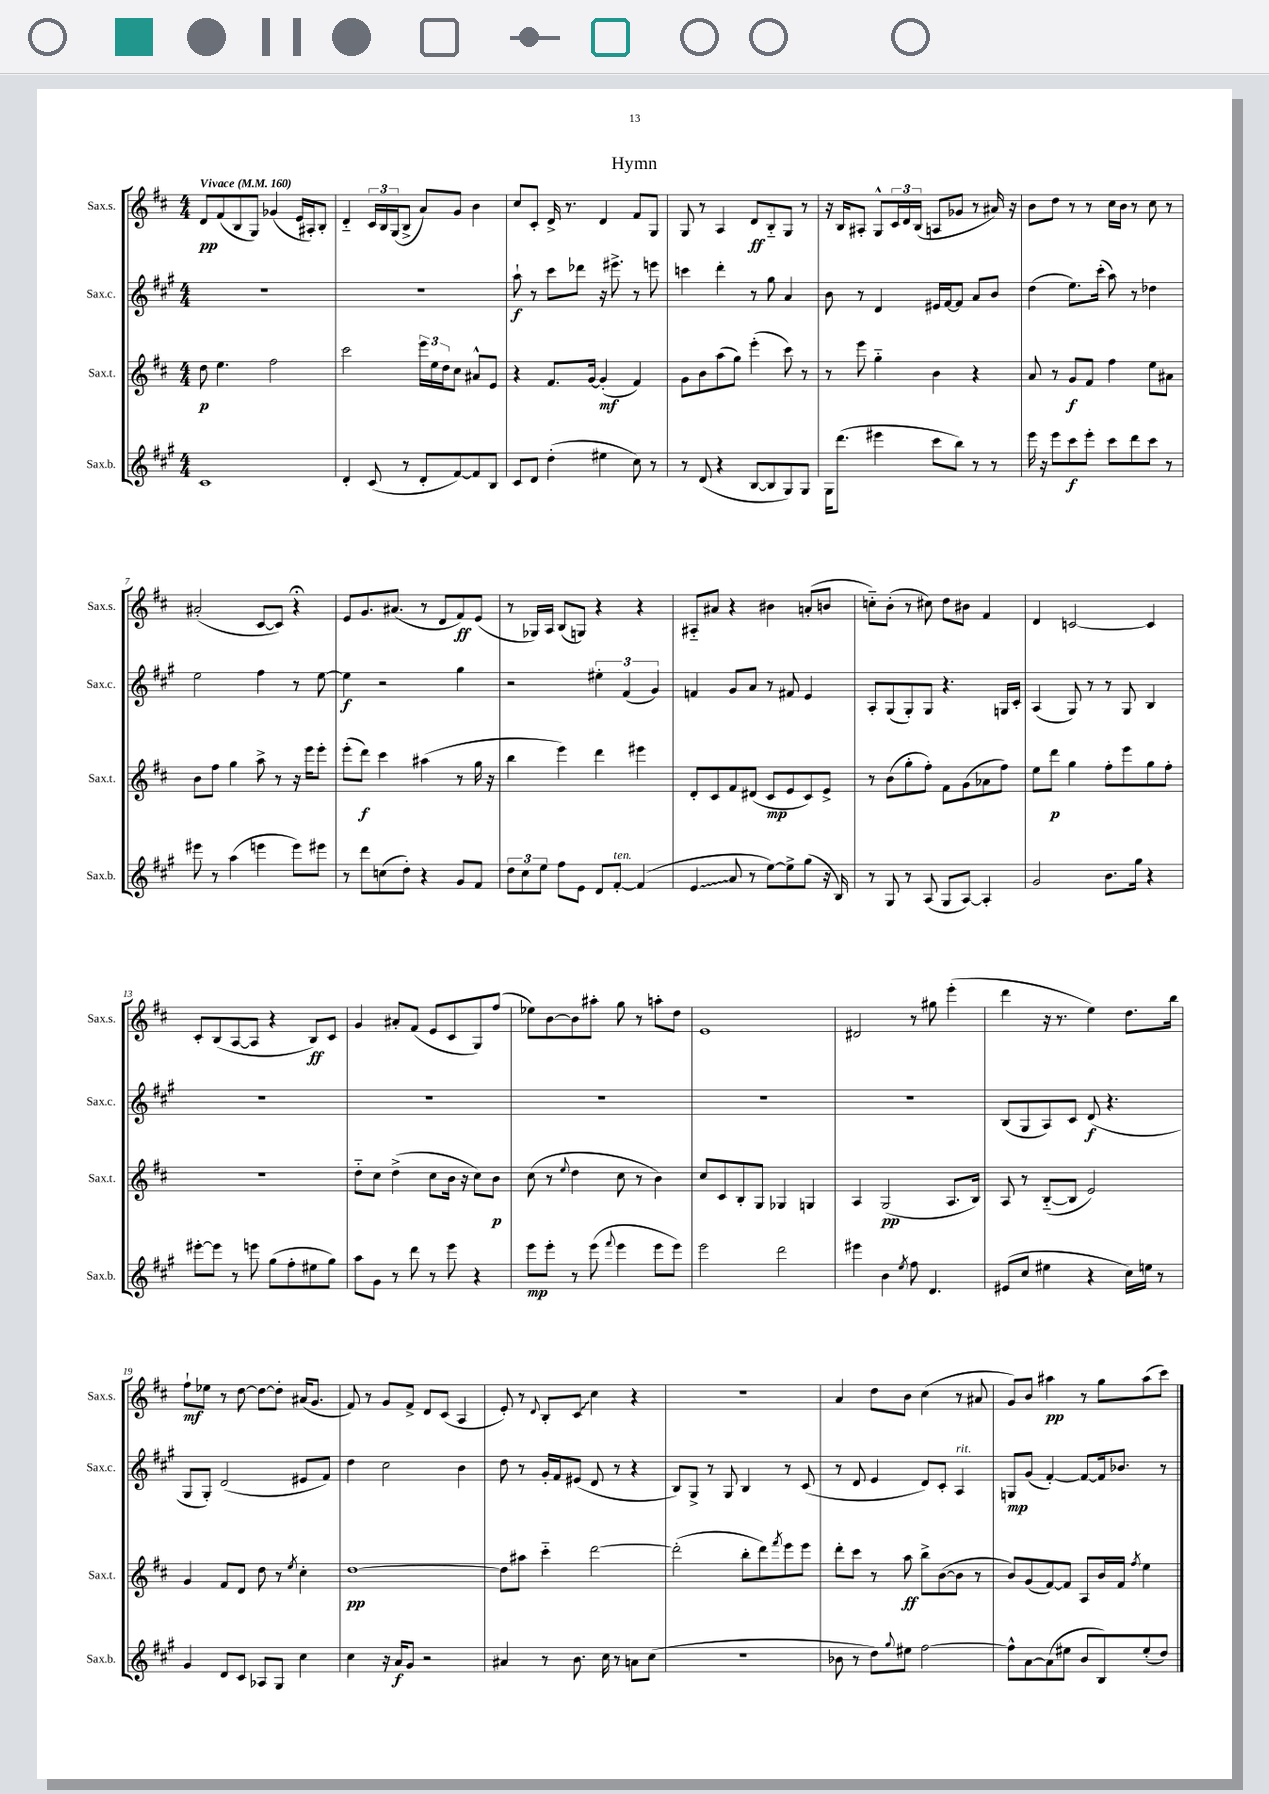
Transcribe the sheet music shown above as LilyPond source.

\header { title = "Hymn" }
<<
\new StaffGroup <<
\new Staff = "s0" \with { instrumentName = "Sax.s." shortInstrumentName = "Sax.s." } {
    \clef treble \key d \major \numericTimeSignature \time 4/4 \tempo "Vivace" 4 = 160
    d'8\pp fis'8( b8 g8) ges'4( e'16 ais16-.) b8-. |
    d'4-_ \tuplet 3/2 { cis'16 b16 g16( } b8-> a'8) g'8 b'4 |
    cis''8 cis'8-. d'16-> r8. d'4 fis'8 g8 |
    g8 r8 a4 d'8\ff b8-_ g8 r8 |
    r16 b16 ais8-. g8-^ \tuplet 3/2 { cis'16 d'16 b16( } a8 ges'8 r8 ais'16) r16 |
    b'8 d''8 r8 r8 cis''16 b'16 r8 cis''8 r8 |
    ais'2-.( cis'8~ cis'8) r4\fermata |
    e'8 g'8. ais'8.( r8 d'8 fis'8\ff) e'8( |
    r8 ges16) a16 b8( g8) r4 r4 |
    ais8-_ ais'8 r4 bis'4 a'8-.( b'8 |
    c''8-_) b'8-.( r8 cis''8) d''8 bis'8 fis'4 |
    d'4 c'2~ c'4 |
    cis'8-. b8( a8~ a8 r4 b8\ff) cis'8 |
    g'4 ais'8-. fis'8( e'8 cis'8 g8) fis''8( |
    ees''8) b'8~ b'8 ais''8-. g''8 r8 a''8-. d''8 |
    e'1 |
    dis'2 r8 gis''8 e'''4-.( |
    d'''4 r16 r8. e''4) d''8. b''16 |
    fis''8-!\mf ees''8 r8 d''8~ d''8~ d''8-. ais'16( g'8. |
    fis'8) r8 g'8 fis'8-> d'8 cis'8( a4 |
    e'8-.) r8 \appoggiatura { d'8 } b8-. \once \override Glissando.style = #'zigzag cis'8\glissando cis''4 r4 |
    R1 |
    a'4 d''8 b'8 cis''4( r8 ais'8 |
    g'8) b'8 ais''4\pp r8 g''8 ais''8( cis'''8) \bar "|." |
}
\new Staff = "s1" \with { instrumentName = "Sax.c." shortInstrumentName = "Sax.c." } {
    \clef treble \key a \major \numericTimeSignature \time 4/4
    R1 |
    R1 |
    a''8-!\f r8 cis'''8 des'''8 r16 eis'''8.-> r8 e'''8 |
    c'''4 d'''4-. r8 gis''8 a'4 |
    b'8 r8 d'4 eis'16 fis'16~ fis'8 a'8 b'8 |
    d''4( e''8.) cis'''16-.( a''8) r8 des''4 |
    e''2 fis''4 r8 e''8~ |
    e''4\f r2 gis''4 |
    r2 \tuplet 3/2 { eis''4-. fis'4( gis'4) } |
    f'4 gis'8 a'8 r8 fis'8 e'4 |
    a8-. gis8( gis8-.) gis8 r4. g16 cis'16-. |
    a4( gis8) r8 r8 gis8 b4 |
    R1 |
    R1 |
    R1 |
    R1 |
    R1 |
    b8( gis8 a8) cis'8 d'8\f( r4. |
    gis8 gis8-.) d'2( eis'8 fis'8) |
    d''4 cis''2 b'4 |
    d''8 r8 gis'16-. fis'16 eis'8( d'8 r8 r4 |
    b8) gis8-> r8 gis8 b4 r8 cis'8( |
    r8 d'8 e'4 d'8) cis'8-. a4^\markup { \italic "rit." } |
    g8\mp gis'8( fis'4~-.) fis'8~ fis'16 bes'8. r8 \bar "|." |
}
\new Staff = "s2" \with { instrumentName = "Sax.t." shortInstrumentName = "Sax.t." } {
    \clef treble \key d \major \numericTimeSignature \time 4/4
    d''8\p e''4. fis''2 |
    cis'''2 \tuplet 3/2 { e'''16 e''16 d''16 } cis''8 ais'8-^ e'8 |
    r4 fis'8. g'16~ g'4-.\mf( fis'4) |
    g'8 b'8 a''8( g''8) e'''4-.( cis'''8) r8 |
    r8 e'''8 g''4-_ b'4 r4 |
    a'8 r8 g'8\f fis'8 fis''4 e''8 ais'8 |
    b'8 fis''8 g''4 a''8-> r8 r16 e'''16 e'''8-. |
    e'''8-.( d'''8\f) cis'''4 ais''4( r8 g''16 r16 |
    b''4 e'''4) d'''4 eis'''4 |
    d'8-. cis'8 fis'8 dis'8( cis'8\mp e'8 cis'8) e'8-> |
    r8 b'8( g''8-. fis''8-.) fis'8 g'8( aes'8 fis''8) |
    e''8 d'''8\p g''4 fis''8-. e'''8 g''8 fis''8-. |
    R1 |
    d''8-_ cis''8 d''4->( cis''8 b'16 r16 cis''8) b'8\p |
    cis''8( r8 \appoggiatura { e''8 } d''4 cis''8 r8 b'4) |
    cis''8 cis'8 b8-. g8 ges4 g4 |
    a4 g2\pp( a8. b16) |
    a8 r8 b8~-_( b8 e'2) |
    g'4 fis'8 d'8 d''8 r8 \acciaccatura { e''8 } cis''4-. |
    d''1~\pp |
    d''8 ais''8 cis'''4-_ d'''2~ |
    d'''2-.( b''8-. d'''8) \acciaccatura { fis'''8 } e'''8 e'''8 |
    d'''8-. cis'''8 r8 a''8\ff b''8-> b'8~( b'8 r8 |
    b'8) g'8( fis'8~) fis'8 a8 b'16 fis'16 \acciaccatura { fis''8 } e''4 \bar "|." |
}
\new Staff = "s3" \with { instrumentName = "Sax.b." shortInstrumentName = "Sax.b." } {
    \clef treble \key a \major \numericTimeSignature \time 4/4
    cis'1 |
    d'4-. cis'8( r8 d'8-. fis'8~) fis'8 b8 |
    cis'8 d'8 d''4-.( eis''4 cis''8) r8 |
    r8 d'8( r4 b8~ b8 gis8) gis8 |
    gis16 d'''8.( eis'''4 cis'''8 b''8) r8 r8 |
    e'''16 r16 e'''8 cis'''8\f e'''8-. cis'''8 d'''8 cis'''8 r8 |
    eis'''8 r8 a''4( e'''4 e'''8) eis'''8 |
    r8 d'''8 c''8( d''8-.) r4 gis'8 fis'8 |
    \tuplet 3/2 { d''8 cis''8 e''8 } fis''8 e'8 d'8 fis'8~-.^\markup { \italic "ten." } fis'4( |
    \once \override Glissando.style = #'zigzag e'4\glissando a'8 r8 e''8~) e''8-> gis''8( r16 b16) |
    r8 gis8 r8 a8( gis8 a8~) a4-. |
    gis'2 b'8. gis''16 r4 |
    eis'''8~-. eis'''8 r8 e'''8 gis''8( fis''8-. eis''8 gis''8) |
    a''8 gis'8 r8 d'''8 r8 e'''8 r4 |
    e'''8\mp e'''8-. r8 e'''8( \appoggiatura { fis'''8 } e'''4 e'''8 e'''8) |
    e'''2 d'''2 |
    eis'''4 b'4 \acciaccatura { e''8 } fis''8 d'4. |
    eis'8( cis''8 eis''4 r4 cis''16) e''16 r8 |
    gis'4 d'8 cis'8 aes8 gis8 cis''4 |
    cis''4 r16 a'16\f gis'8 r2 |
    ais'4 r8 b'8. cis''16 r8 a'8 cis''8( |
    R1 |
    bes'8 r8 d''8) \appoggiatura { gis''8 } eis''8 fis''2~ |
    fis''8-^ a'8~ a'8( eis''8 b'8 b8) eis''8-.( d''8) \bar "|." |
}
>>
>>
